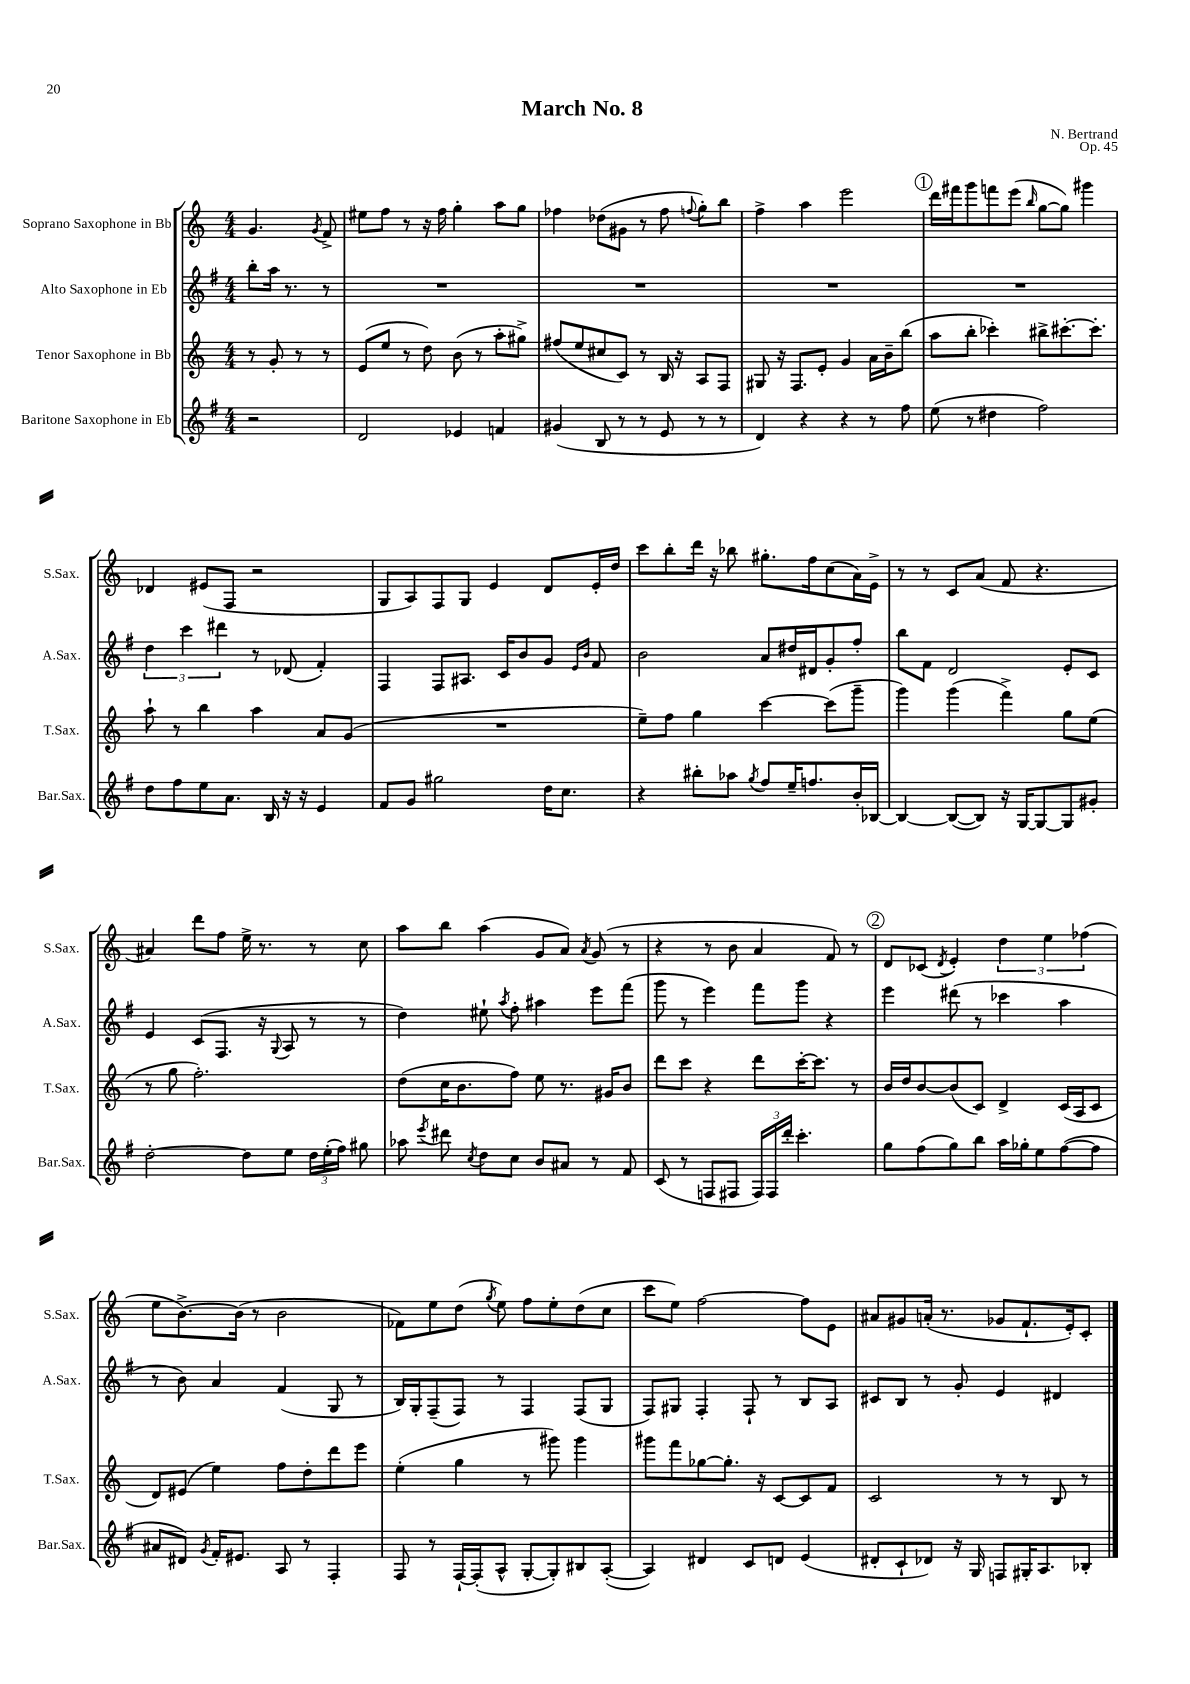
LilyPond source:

\header { title = "March No. 8" composer = "N. Bertrand" opus = "Op. 45" }
<<
\new StaffGroup <<
\new Staff = "s0" \with { instrumentName = "Soprano Saxophone in Bb" shortInstrumentName = "S.Sax." } {
    \clef treble \key c \major \numericTimeSignature \time 4/4 \partial 2
    \autoBeamOff g'4. \acciaccatura { g'8 } f'8-> |
    eis''8[ f''8] r8 r16 f''16 g''4-. a''8[ g''8] |
    fes''4 des''8[( gis'8] r8 fes''8 \appoggiatura { f''8 } g''8[-.) b''8] |
    f''4-> a''4 e'''2 |
    \mark \markup { \circle "1" } d'''16[ fis'''16 g'''8 f'''8 e'''8]( \grace { b''16 } g''8[~ g''8]) gis'''4 |
    des'4 eis'8[( f8] r2 |
    g8[ a8) f8 g8] e'4 d'8[ e'16-. d''16] |
    c'''8[ b''8-. d'''16] r16 bes''8 gis''8.[-. f''16 c''8( a'16) e'16]-> |
    r8 r8 c'8[ a'8]( f'8 r4. |
    ais'4) d'''8[ f''8] e''16-> r8. r8 c''8 |
    a''8[ b''8] a''4( g'8[ a'8]) \acciaccatura { a'8 } g'8( r8 |
    r4 r8 b'8 a'4 f'8) r8 |
    \mark \markup { \circle "2" } d'8[ ces'8]( \acciaccatura { d'8 } e'4-.) \tuplet 3/2 { d''4 e''4 fes''4( } |
    e''8[ b'8.~->) b'16]( r8 b'2 |
    fes'8[) e''8 d''8]( \acciaccatura { g''8 } e''8) f''8[ e''8-. d''8( c''8] |
    c'''8[ e''8]) f''2~ f''8[ e'8] |
    ais'8[ gis'8 a'16]-.( r8. ges'8[ f'8.-! e'16-.) c'8]-. \bar "|." |
}
\new Staff = "s1" \with { instrumentName = "Alto Saxophone in Eb" shortInstrumentName = "A.Sax." } {
    \clef treble \key g \major \numericTimeSignature \time 4/4 \partial 2
    \autoBeamOff b''8[-. a''16] r8. r8 |
    R1 |
    R1 |
    R1 |
    \mark \markup { \circle "1" } R1 |
    \tuplet 3/2 { d''4 c'''4 dis'''4 } r8 des'8( fis'4-.) |
    fis4 fis8[ ais8.] c'16[ b'8 g'8] \grace { e'16[ b'16] } fis'8 |
    b'2 a'8[ dis''16 dis'16 g'8-. fis''8]-. |
    b''8[ fis'8] d'2 e'8[-. c'8] |
    e'4 c'8[( fis8.] r16 \appoggiatura { g8 } a8 r8 r8 |
    d''4) eis''8-! \acciaccatura { a''8 } fis''8-. ais''4 e'''8[ fis'''8]( |
    g'''8 r8 e'''4) fis'''8[ g'''8] r4 |
    \mark \markup { \circle "2" } e'''4 dis'''8( r8 ces'''4 a''4 |
    r8 b'8) a'4 fis'4( g8 r8 |
    b16[) g16-. fis8--( fis8]) r8 fis4 fis8[( g8] |
    fis8[) gis8] fis4-. fis8-! r8 b8[ a8] |
    cis'8[ b8] r8 g'8-. e'4 dis'4 \bar "|." |
}
\new Staff = "s2" \with { instrumentName = "Tenor Saxophone in Bb" shortInstrumentName = "T.Sax." } {
    \clef treble \key c \major \numericTimeSignature \time 4/4 \partial 2
    \autoBeamOff r8 g'8-. r8 r8 |
    e'8[( e''8] r8 d''8) b'8( r8 a''8[-. gis''8]->) |
    fis''8[( e''8 cis''8 c'8]) r8 b16 r16 a8[ f8] |
    gis8 r16 f8.[ e'8]-. g'4 a'16[ b'16-- b''8]( |
    \mark \markup { \circle "1" } a''8[ b''8]-. ces'''4-.) bis''8[-> cis'''8.~-. cis'''8.]-. |
    a''8-! r8 b''4 a''4 a'8[ g'8]( |
    R1 |
    e''8[--) f''8] g''4 c'''4~ c'''8[( g'''8]-- |
    g'''4) g'''4( f'''4->) g''8[ e''8]( |
    r8 g''8 f''2.-.) |
    d''8[( c''16 b'8. f''8]) e''8 r8. gis'16[ b'8] |
    d'''8[ c'''8] r4 d'''8[ c'''16~-. c'''8.] r8 |
    \mark \markup { \circle "2" } b'16[ d''16 b'8~ b'8( c'8]) d'4-> c'16[( a16 c'8] |
    d'8[) eis'8]( e''4) f''8[ d''8-. d'''8 e'''8] |
    e''4-.( g''4 r8 gis'''8) gis'''4 |
    gis'''8[ f'''8 ges''8~ ges''8.]-. r16 c'8[~ c'8 f'8] |
    c'2 r8 r8 b8 r8 \bar "|." |
}
\new Staff = "s3" \with { instrumentName = "Baritone Saxophone in Eb" shortInstrumentName = "Bar.Sax." } {
    \clef treble \key g \major \numericTimeSignature \time 4/4 \partial 2
    \autoBeamOff r2 |
    d'2 ees'4 f'4 |
    gis'4( b8 r8 r8 e'8 r8 r8 |
    d'4) r4 r4 r8 fis''8 |
    \mark \markup { \circle "1" } e''8( r8 dis''4 fis''2) |
    d''8[ fis''8 e''8 a'8.] b16 r16 r16 e'4 |
    fis'8[ g'8] gis''2 d''16[ c''8.] |
    r4 bis''8[-. aes''8] \acciaccatura { g''8 } fis''8[ e''16-- f''8. b'16-. bes16]~ |
    bes4~ bes8[~( bes8]) r16 g16[~ g8~ g8 gis'8]-. |
    d''2~-. d''8[ e''8] \tuplet 3/2 { d''16[ e''16-.( fis''16]) } gis''8 |
    aes''8 \acciaccatura { e'''8 } dis'''8 \acciaccatura { c''8 } d''8[ c''8] b'8[ ais'8] r8 fis'8 |
    c'8( r8 f8[ fis8] \tuplet 3/2 { fis16[) fis16 d'''16]-. } c'''4.-. |
    \mark \markup { \circle "2" } g''8[ fis''8( g''8) b''8] a''16[ ges''16-. e''8 fis''8~( fis''8] |
    ais'8[ dis'8]) \acciaccatura { g'8 } fis'16[-. eis'8.] a8 r8 fis4-. |
    fis8 r8 fis16[~-! fis16-.( a8]-^ g8[~-. g8-.) bis8 a8]~-.( |
    a4) dis'4 c'8[ d'8] e'4( |
    dis'8[-. c'8-! des'8]) r16 g16 f8[ gis16-. a8. bes8]-. \bar "|." |
}
>>
>>
\layout { \context { \Score \remove "Bar_number_engraver" } }
